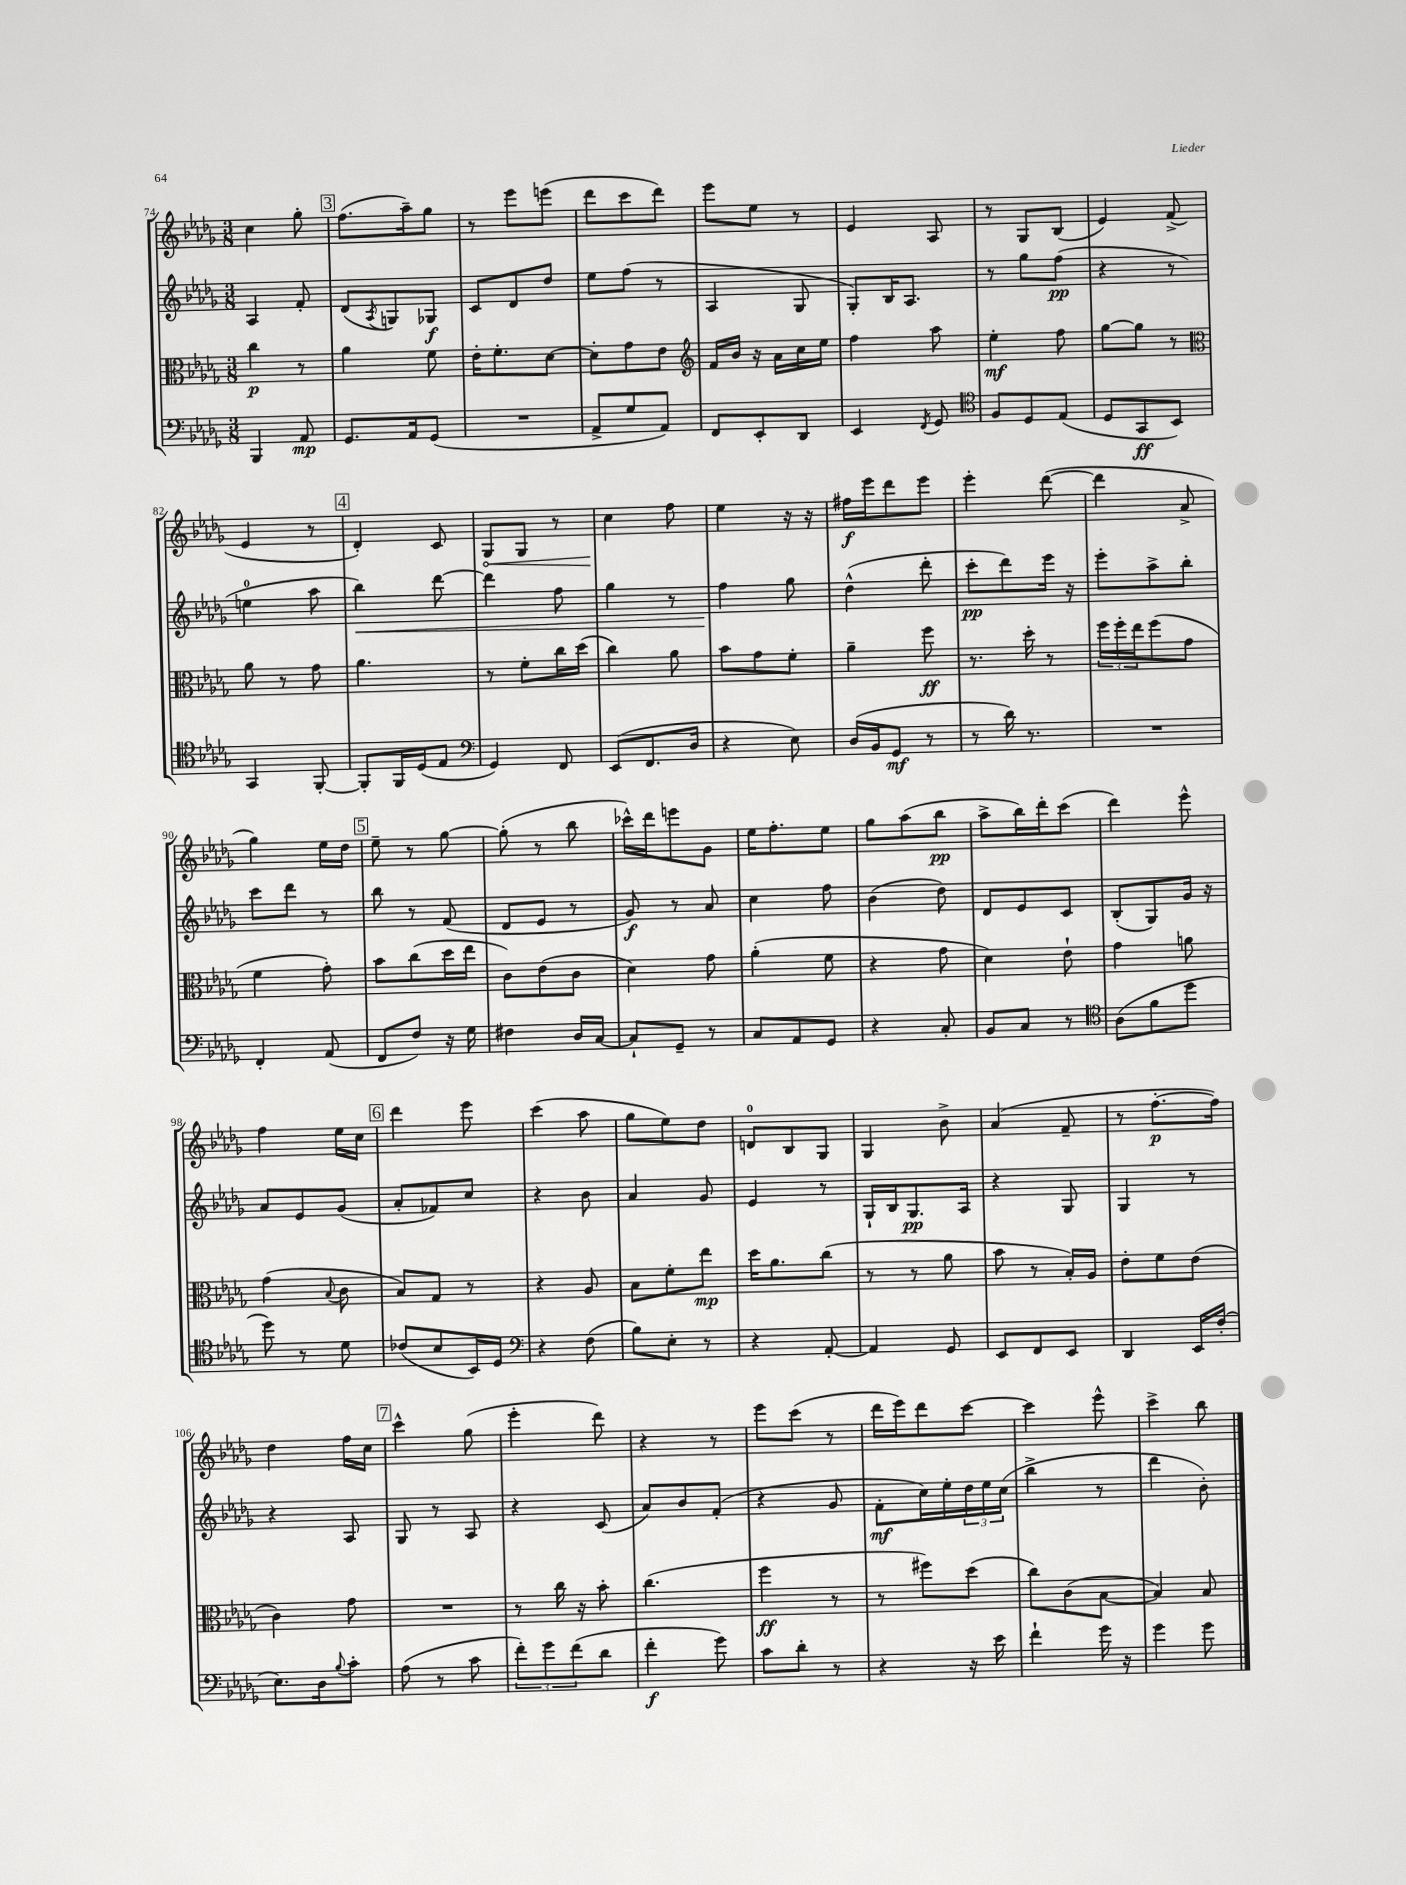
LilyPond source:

<<
\new StaffGroup <<
\new Staff = "s0" {
    \clef treble \key des \major \numericTimeSignature \time 3/8
    c''4 ges''8-. |
    \mark \markup { \box "3" } f''8.( aes''16--) ges''8 |
    r8 ees'''8 e'''8( |
    des'''8 c'''8 des'''8) |
    ees'''8 ees''8 r8 |
    ees'4 aes8 |
    r8 ges8 bes8( |
    ees'4) f'8->( |
    ees'4 r8 |
    \mark \markup { \box "4" } des'4-.) c'8 |
    \once \override Hairpin.circled-tip = ##t ges8\< ges8 r8 |
    c''4\! f''8 |
    ees''4 r16 r16 |
    fis''16\f ees'''16 des'''8 ees'''8 |
    ees'''4-. des'''8~( |
    des'''4 aes'8-> |
    ges''4) ees''16 des''16 |
    \mark \markup { \box "5" } ees''8-- r8 ges''8~ |
    ges''8-.( r8 bes''8 |
    ces'''16-^) des'''16 e'''8 ges'8 |
    ees''16 f''8.-. ees''8 |
    ges''8 aes''8( bes''8\pp |
    aes''8-> bes''16) des'''16-. c'''8( |
    des'''4) ees'''8-^ |
    f''4 ees''16 c''16 |
    \mark \markup { \box "6" } des'''4 ees'''8 |
    c'''4( aes''8 |
    ges''8 ees''8) des''8 |
    d'8-0 bes8 ges8 |
    ges4 bes'8-> |
    aes'4( f'8-- |
    r8 f''8.~-.\p f''16) |
    des''4 f''16 c''16 |
    \mark \markup { \box "7" } c'''4-^ ges''8( |
    ees'''4-. des'''8) |
    r4 r8 |
    ees'''8 c'''8( r8 |
    des'''16 ees'''16) des'''8 c'''8~ |
    c'''4 ees'''8-^ |
    c'''4-> bes''8 \bar "|." |
}
\new Staff = "s1" {
    \clef treble \key des \major \numericTimeSignature \time 3/8
    aes4 f'8-. |
    \mark \markup { \box "3" } des'8( \acciaccatura { aes8 } g8) ges8\f |
    c'8 des'8 des''8 |
    ees''8 f''8( r8 |
    aes4 ges8 |
    ges8-.) bes16 aes8. |
    r8 ges''8 f''8\pp( |
    r4 r8 |
    e''4-0 aes''8 |
    \mark \markup { \box "4" } bes''4\<) des'''8~ |
    des'''4 f''8 |
    ges''4 r8 |
    f''4\! ges''8 |
    des''4-^( des'''8-. |
    c'''8-.\pp des'''8) ees'''16 r16 |
    ees'''8-. aes''8-> bes''8-. |
    c'''8 des'''8 r8 |
    \mark \markup { \box "5" } bes''8 r8 f'8( |
    des'8 ees'8 r8 |
    ges'8\f) r8 aes'8 |
    c''4 f''8 |
    bes'4( des''8) |
    des'8 ees'8 c'8 |
    bes8-.( ges8) ges'16 r16 |
    aes'8 ees'8 ges'8( |
    \mark \markup { \box "6" } aes'8-. fes'8) c''8 |
    r4 bes'8 |
    aes'4 ges'8 |
    ees'4 r8 |
    ges16-! bes16 ges8.\pp aes16 |
    r4 ges8 |
    ges4 r8 |
    r4 aes8 |
    \mark \markup { \box "7" } ges8 r8 aes8 |
    r4 c'8( |
    aes'8) bes'8 f'8-.( |
    r4 ges'8 |
    f'8-.\mf c''16) ees''16-. \tuplet 3/2 { des''16 ees''16 c''16( } |
    bes''4-> r8 |
    des'''4 bes'8-.) \bar "|." |
}
\new Staff = "s2" {
    \clef alto \key des \major \numericTimeSignature \time 3/8
    c''4\p r8 |
    \mark \markup { \box "3" } aes'4 f'8 |
    ees'16-. f'8.-. des'8~ |
    des'8-. ges'8 ees'8 |
    \clef treble f'16 bes'16 r16 aes'16 c''16 ees''16 |
    f''4 aes''8 |
    ees''4-.\mf f''8 |
    ges''8~ ges''8 r8 |
    \clef alto aes'8 r8 ges'8 |
    \mark \markup { \box "4" } aes'4. |
    r8 f'8-. c''16 des''16( |
    c''4) aes'8 |
    bes'8 ges'8 f'8-. |
    aes'4-- f''8\ff |
    r8. des''16-. r8 |
    \tuplet 3/2 { f''16 f''16-. ees''16 } f''8( ges'8 |
    f'4 ges'8-.) |
    \mark \markup { \box "5" } bes'8 c''8( des''16 ees''16 |
    c'8) ees'8( c'8 |
    des'4) ges'8 |
    aes'4-.( f'8 |
    r4 ges'8 |
    des'4) ees'8-! |
    ges'4 a'8 |
    ges'4( \appoggiatura { bes8 } c'8 |
    \mark \markup { \box "6" } bes8) ges8 r8 |
    r4 aes8 |
    bes8 f'8-. ees''8\mp |
    des''16 aes'8. c''8( |
    r8 r8 aes'8 |
    bes'8 r8 bes16-.) aes16 |
    ees'8-. f'8 ees'8( |
    c'4) ges'8 |
    \mark \markup { \box "7" } R4. |
    r8 c''16 r16 bes'8-. |
    c''4.( |
    f''4\ff r8 |
    r8 fis''8) des''8( |
    c''8) c'8( bes8~ |
    bes4) bes8 \bar "|." |
}
\new Staff = "s3" {
    \clef bass \key des \major \numericTimeSignature \time 3/8
    bes,,4 aes,8\mp |
    \mark \markup { \box "3" } ges,8. aes,16 ges,8( |
    R4. |
    aes,8-> ges8 aes,8) |
    f,8 ees,8-. des,8 |
    ees,4 \acciaccatura { f,8 } ges,8 |
    \clef tenor f8 des8 ees8( |
    des8 ges,8\ff bes,8) |
    ges,4 f,8~-. |
    \mark \markup { \box "4" } f,8-. f,16 des16( ees8 |
    \clef bass ges,4) f,8 |
    ees,8( f,8. des16 |
    r4 ees8) |
    des16( bes,16 ges,8\mf r8 |
    r8 des'16) r8. |
    R4. |
    f,4-. aes,8( |
    \mark \markup { \box "5" } f,8 f8) r16 ges16 |
    fis4 des16 c16~ |
    c8-! ges,8-- r8 |
    c8 aes,8 ges,8 |
    r4 c8-. |
    bes,8 c8 r8 |
    \clef tenor aes8( f'8 des''8 |
    des''8) r8 des'8 |
    \mark \markup { \box "6" } ces'8( bes8 bes,16) des16 |
    \clef bass r4 f8( |
    bes8) ees8-. r8 |
    r4 aes,8~-. |
    aes,4 ges,8 |
    ees,8 f,8 ees,8 |
    des,4 ees,16 f16-.( |
    ees8.) des16 \appoggiatura { bes8 } c'8-. |
    \mark \markup { \box "7" } aes8( r8 c'8 |
    \tuplet 3/2 { f'8-.) ges'8 f'8( } des'8 |
    f'4-.\f ges'8) |
    c'8 des'8-. r8 |
    r4 r16 ees'16 |
    f'4-! ges'16 r16 |
    ges'4 ges'8 \bar "|." |
}
>>
>>
\layout { \context { \Score currentBarNumber = #74 } }
